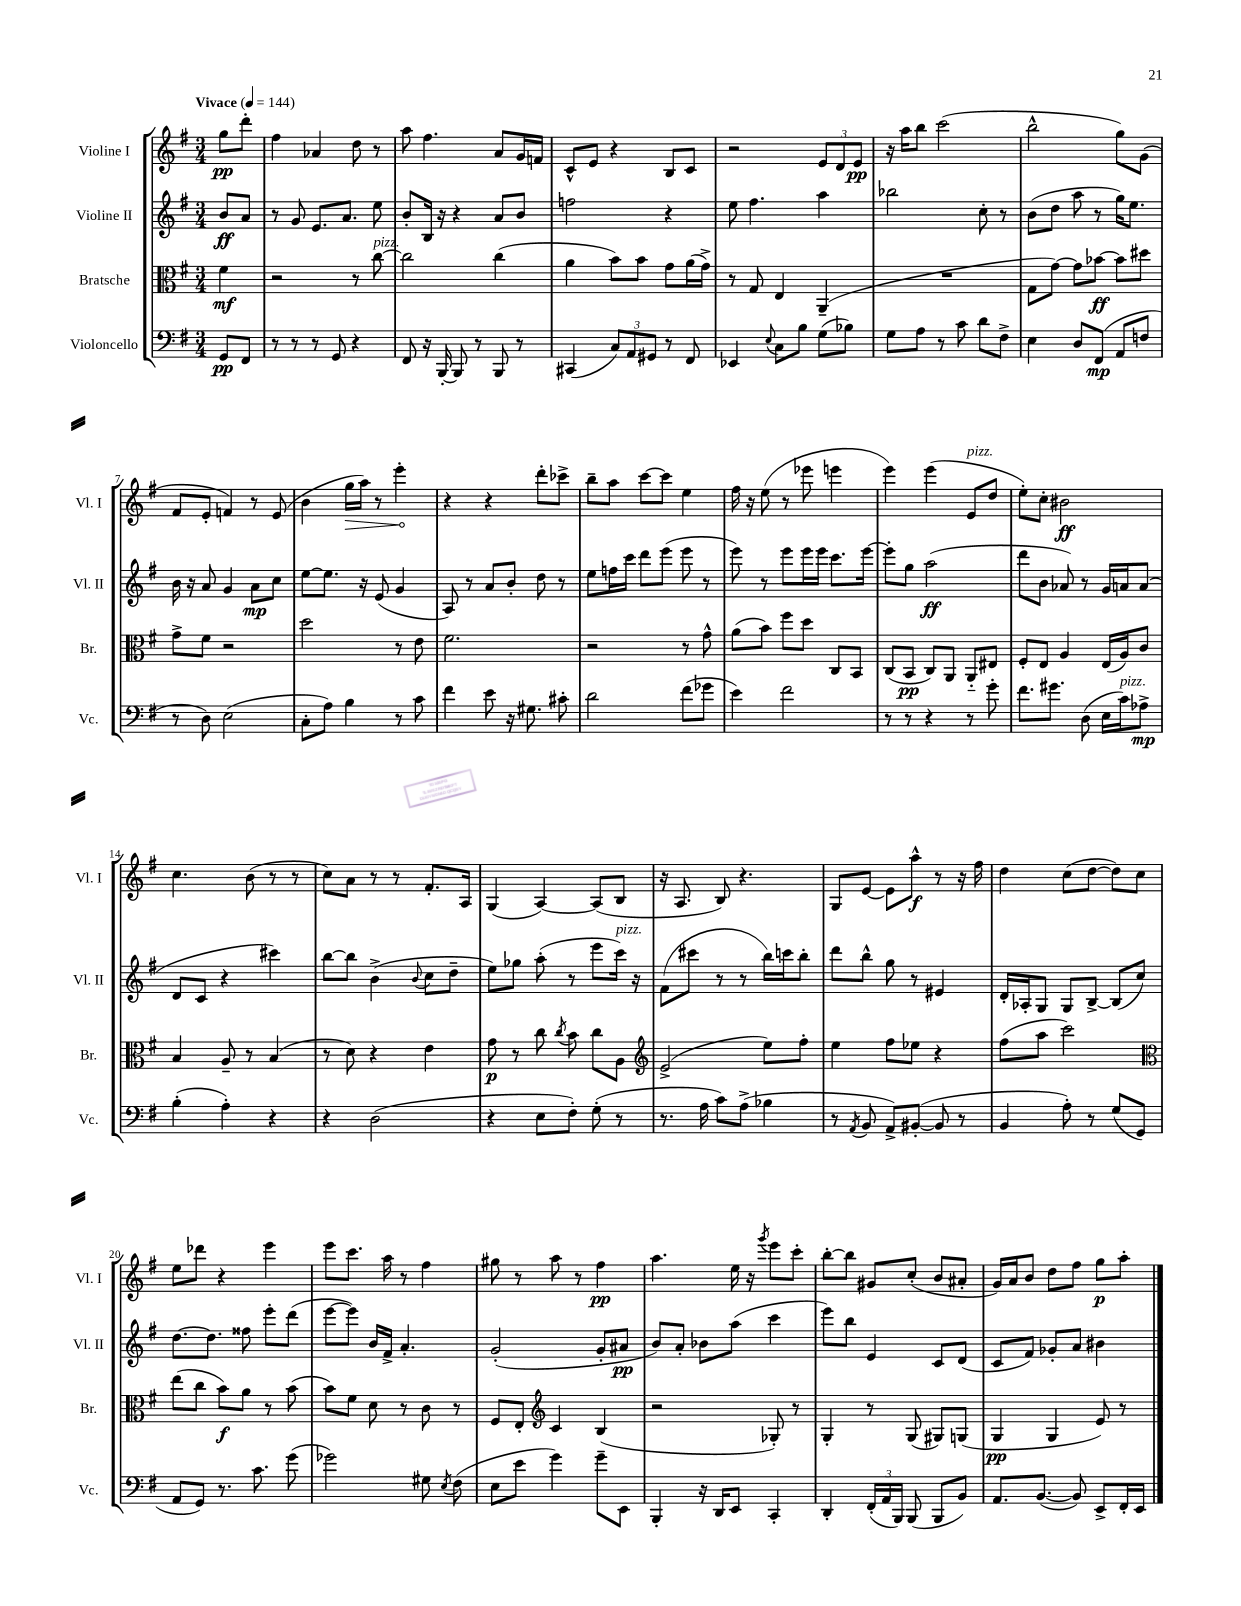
<<
\new StaffGroup <<
\new Staff = "s0" \with { instrumentName = "Violine I" shortInstrumentName = "Vl. I" } {
    \clef treble \key g \major \numericTimeSignature \time 3/4 \partial 4 \tempo "Vivace" 4 = 144
    \autoBeamOff g''8[\pp d'''8]-. |
    fis''4 aes'4 d''8 r8 |
    a''8 fis''4. a'8[ g'16 f'16] |
    c'8[-^ e'8] r4 b8[ c'8] |
    r2 \tuplet 3/2 { e'8[ d'8 e'8]\pp } |
    r16 a''16[ b''8] c'''2( |
    b''2-^ g''8[) g'8]( |
    fis'8[ e'8]-. f'4) r8 e'8( |
    b'4 \once \override Hairpin.circled-tip = ##t g''16[\> a''16]) r8 e'''4-.\! |
    r4 r4 d'''8[-. ces'''8]-> |
    b''8[-- a''8] c'''8[~ c'''8] e''4 |
    fis''16 r16 e''8( r8 ees'''8 e'''4 |
    e'''4) e'''4( e'8[^\markup { \italic "pizz." } d''8] |
    e''8[-.) c''8]-. bis'2\ff |
    c''4. b'8( r8 r8 |
    c''8[) a'8] r8 r8 fis'8.[-. a16] |
    g4( a4~) a8[( b8] |
    r16 a8. b8) r4. |
    g8[ e'8]~ e'8[ a''8]-^\f r8 r16 fis''16 |
    d''4 c''8[( d''8]~ d''8[) c''8] |
    e''8[ des'''8] r4 e'''4 |
    e'''8[ c'''8.] a''16 r8 fis''4 |
    gis''8 r8 a''8 r8 fis''4\pp |
    a''4. e''16 r16 \acciaccatura { g'''8 } e'''8[ c'''8]-. |
    b''8[~-. b''8] gis'8[ c''8]-.( b'8[ ais'8]-. |
    g'16[) a'16 b'8] d''8[ fis''8] g''8[\p a''8]-. \bar "|." |
}
\new Staff = "s1" \with { instrumentName = "Violine II" shortInstrumentName = "Vl. II" } {
    \clef treble \key g \major \numericTimeSignature \time 3/4 \partial 4
    \autoBeamOff b'8[\ff a'8] |
    r8 g'8 e'8.[ a'8.] e''8 |
    b'8[-. b16] r16 r4 a'8[ b'8] |
    f''2 r4 |
    e''8 fis''4. a''4 |
    bes''2 c''8-. r8 |
    b'8[( d''8] a''8 r8 g''16[) e''8.] |
    b'16 r16 a'8 g'4 a'8[\mp c''8] |
    e''8[~ e''8.] r16 e'8( g'4 |
    a8) r8 a'8[ b'8]-. d''8 r8 |
    e''8[ f''16 c'''16] d'''8[ e'''8]( e'''8 r8 |
    e'''8) r8 e'''8[ e'''16 e'''16] c'''8.[ e'''16]~ |
    e'''8[-. g''8] a''2\ff( |
    d'''8[ b'8] aes'8) r8 g'16[ a'16 a'8]( |
    d'8[ c'8] r4 cis'''4) |
    b''8[~ b''8] b'4->( \appoggiatura { b'8 } c''8[ d''8]-- |
    e''8[) ges''8] a''8-.( r8 e'''8[ c'''16]^\markup { \italic "pizz." }) r16 |
    fis'8[( cis'''8] r8 r8 b''16[) c'''16 b''8]-. |
    d'''8[ b''8]-^ g''8 r8 eis'4 |
    d'16[-. aes16-. g8] g8[ b8]~-> b8[( c''8]) |
    d''8.[~ d''8.] fisis''8 e'''8[-. d'''8]( |
    e'''8[~ e'''8]) b'16[ fis'16]-> a'4.-. |
    g'2-.( g'8[-. ais'8]\pp |
    b'8[) a'8]-. bes'8[ a''8]( c'''4 |
    e'''8[) b''8] e'4 c'8[ d'8]( |
    c'8[ fis'8]) ges'8[-. a'8] bis'4 \bar "|." |
}
\new Staff = "s2" \with { instrumentName = "Bratsche" shortInstrumentName = "Br." } {
    \clef alto \key g \major \numericTimeSignature \time 3/4 \partial 4
    \autoBeamOff fis'4\mf |
    r2 r8 c''8~^\markup { \italic "pizz." } |
    c''2 c''4( |
    a'4 b'8[) b'8] g'8[ a'16( g'16]->) |
    r8 g8 e4 a,4--( |
    R2. |
    g8[ g'8]~) g'8[ bes'8]~\ff bes'8[ dis''8] |
    g'8[-> fis'8] r2 |
    d''2 r8 e'8 |
    fis'2. |
    r2 r8 g'8-^ |
    a'8[( b'8]) fis''8[ d''8] c8[ b,8] |
    c8[( b,8]\pp c8[) a,8] a,8[-_ eis8] |
    fis8[-. e8] a4 e16[( a16) c'8] |
    b4 a8-- r8 b4( |
    r8 d'8) r4 e'4 |
    g'8\p r8 c''8 \acciaccatura { c''8 } b'8 c''8[ a8] |
    \clef treble e'2->( e''8[) fis''8]-. |
    e''4 fis''8[ ees''8] r4 |
    fis''8[( a''8] c'''2) |
    \clef alto e''8[( c''8] b'8[\f) a'8] r8 b'8( |
    b'8[) fis'8] d'8 r8 c'8 r8 |
    fis8[ e8]-. \clef treble c'4 b4( |
    r2 ges8-.) r8 |
    g4-. r8 g8( gis8[) g8]( |
    g4\pp g4 e'8) r8 \bar "|." |
}
\new Staff = "s3" \with { instrumentName = "Violoncello" shortInstrumentName = "Vc." } {
    \clef bass \key g \major \numericTimeSignature \time 3/4 \partial 4
    \autoBeamOff g,8[\pp fis,8] |
    r8 r8 r8 g,8 r4 |
    fis,8 r16 b,,16~-. b,,8 r8 b,,8 r8 |
    cis,4( \tuplet 3/2 { c8[) a,8 gis,8] } r8 fis,8 |
    ees,4 \appoggiatura { e8 } c8[ b8] g8[( bes8]) |
    g8[ a8] r8 c'8 d'8[ fis8]-> |
    e4 d8[ fis,8]\mp( a,8[ f8] |
    r8 d8) e2( |
    c8[-. a8]) b4 r8 c'8 |
    fis'4 e'8 r16 gis8. cis'8-. |
    d'2 fis'8[( ges'8] |
    e'4) fis'2 |
    r8 r8 r4 r8 g'8-. |
    fis'8.[ gis'8.] d8( e16[ c'16^\markup { \italic "pizz." }) aes8]->\mp |
    b4-.( a4-.) r4 |
    r4 d2( |
    r4 e8[ fis8]-.) g8-.( r8 |
    r8. a16 c'8[) a8]->( bes4 |
    r8 \acciaccatura { a,8 } b,8 a,8[->) bis,8]~-.( bis,8 r8 |
    b,4 a8-.) r8 g8[( g,8] |
    a,8[ g,8]) r8. c'8. g'8( |
    ges'2) gis8 \acciaccatura { e8 } fis8( |
    e8[ e'8] g'4) g'8[-- e,8] |
    b,,4-. r16 d,16[ e,8] c,4-. |
    d,4-. \tuplet 3/2 { fis,16[-.( a,16 b,,16]) } b,,8( b,,8[ b,8]) |
    a,8.[ b,8.]~( b,8) e,8[-> fis,16-. e,16] \bar "|." |
}
>>
>>
